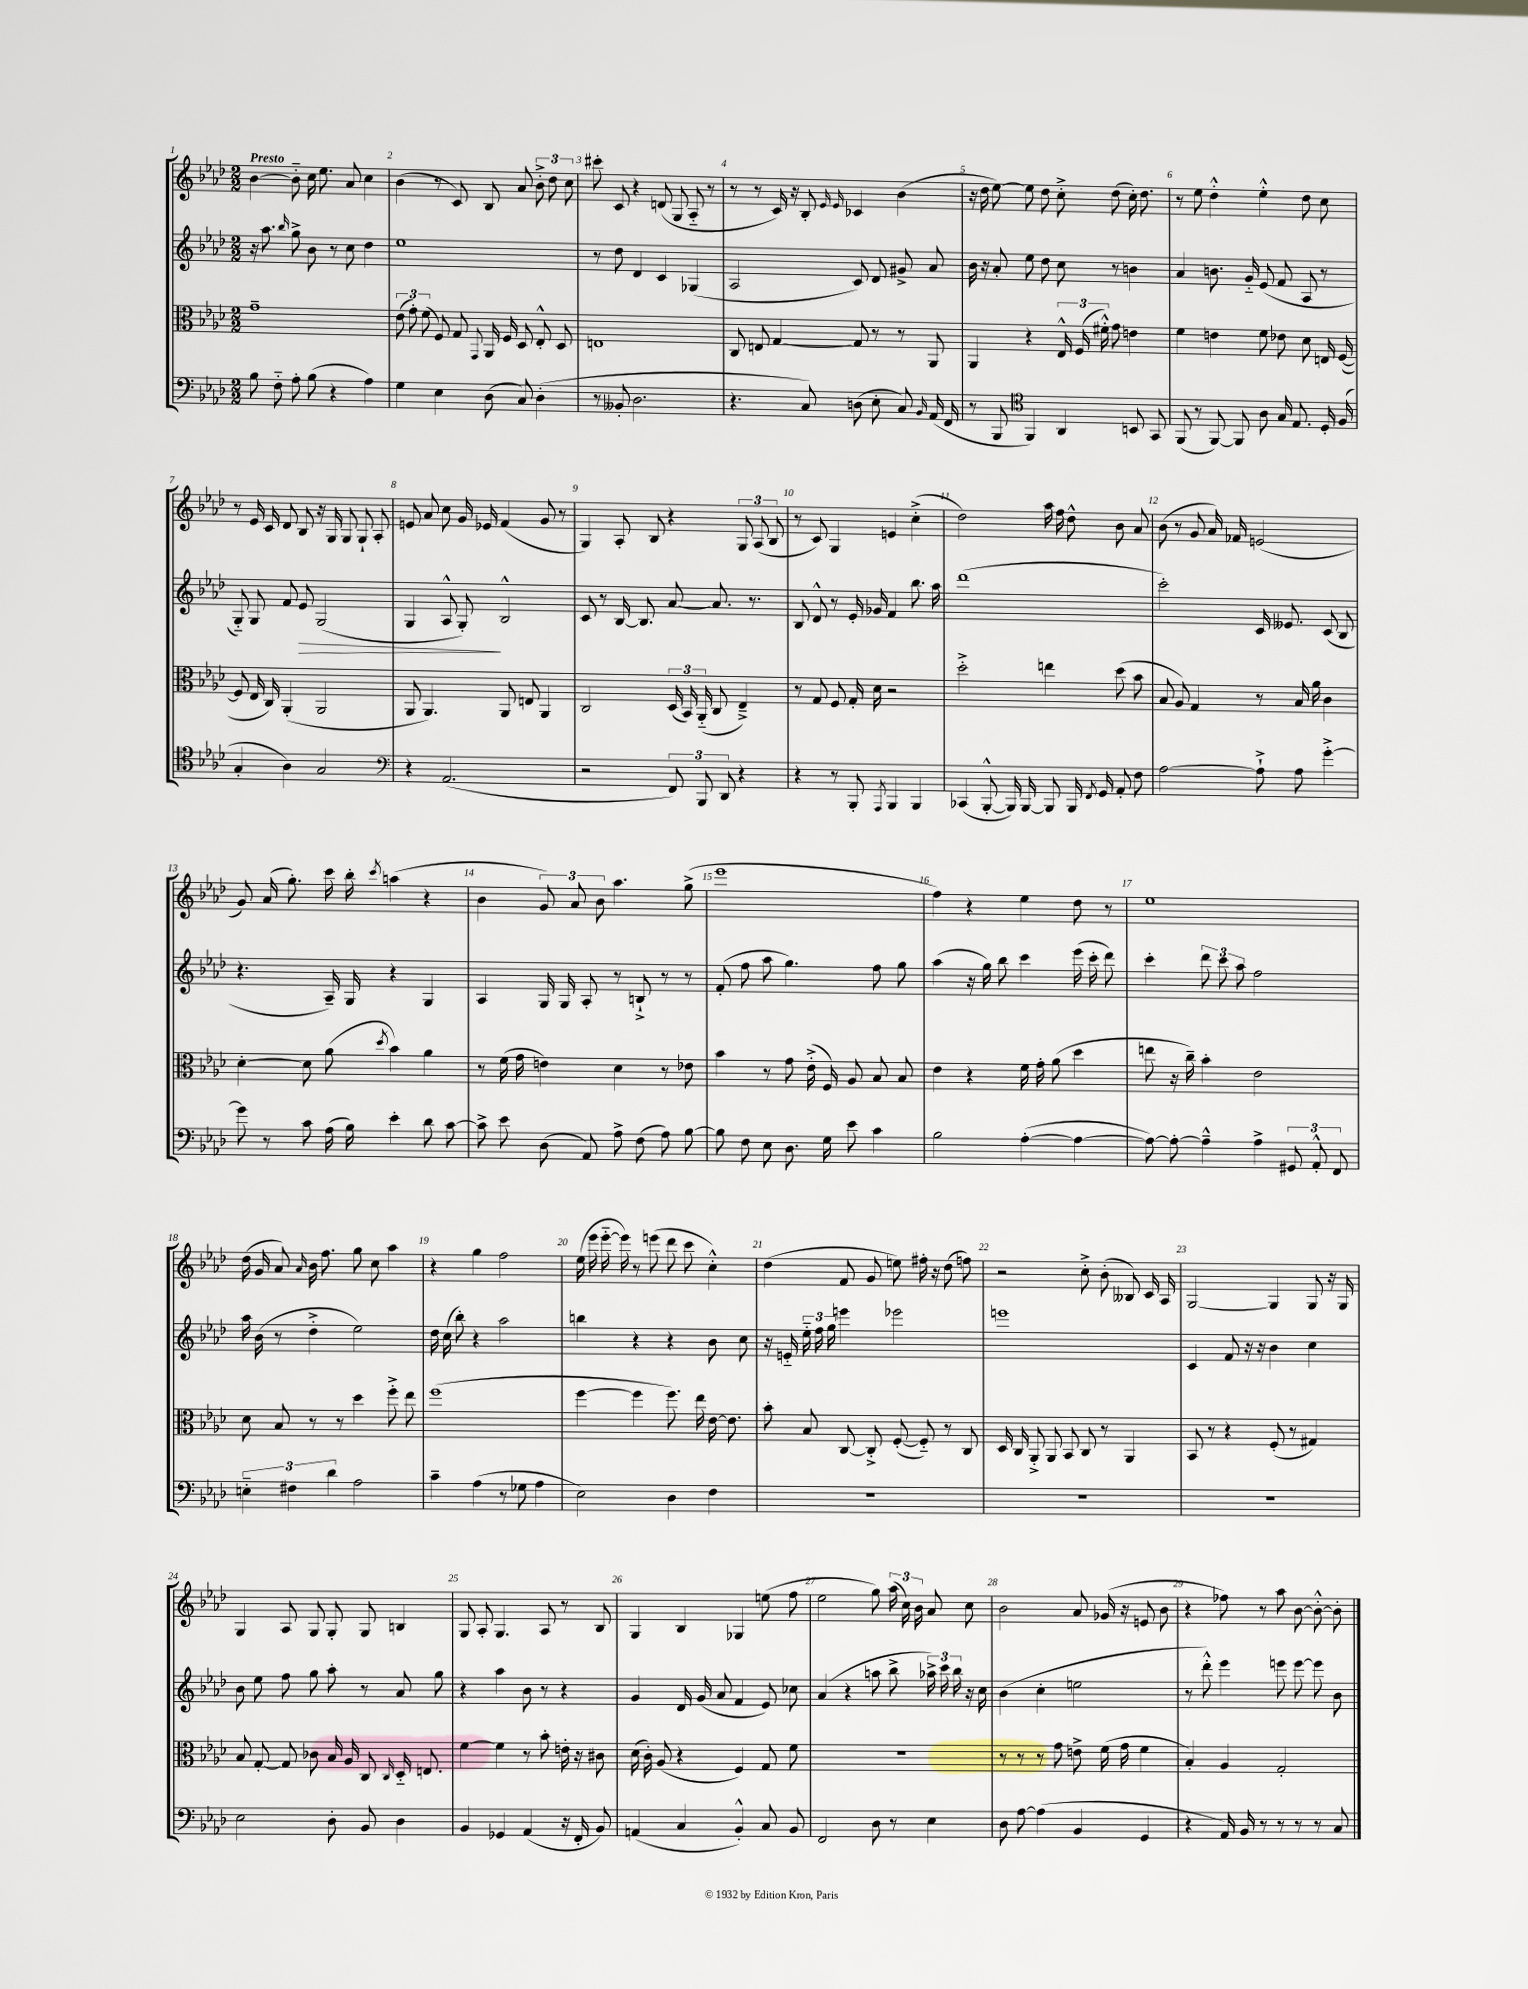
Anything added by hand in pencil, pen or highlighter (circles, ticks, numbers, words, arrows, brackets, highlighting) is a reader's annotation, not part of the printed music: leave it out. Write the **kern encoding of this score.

**kern	**kern	**kern	**kern
*staff4	*staff3	*staff2	*staff1
*clefF4	*clefC3	*clefG2	*clefG2
*k[b-e-a-d-]	*k[b-e-a-d-]	*k[b-e-a-d-]	*k[b-e-a-d-]
*M2/2	*M2/2	*M2/2	*M2/2
8B-\	1g~	16r	[4b-\
.	.	8.aa-\	.
8F'~\	.	.	.
.	.	16qqbb-/	.
8A-'\	.	8gg^\	8b-'~\]
(8B-\	.	8b-\	16cc\
.	.	.	8.ee-\
4r	.	8r	.
.	.	8cc\	8a-/
4A-\)	.	4dd-\	4cc\
=	=	=	=
4G\	(12e-\	1ee-	(4b-\
.	12g'\)	.	.
.	(12f\	.	.
4E-\	8F/)	.	8r
.	8G/	.	8c/)
.	8qqGG/	.	.
(8D-\	16AA-/	.	8B-/
.	16F/	.	.
8C/)	8D-/	.	8a-/
(4D-'\	8E-'^^/	.	12b-'^\
.	.	.	12dd-\
.	8D-/	.	.
.	.	.	12cc\
=	=	=	=
8r	1E	8r	8ccc#'\
8BB--'/	.	8dd-\	8c/
2.D-\	.	4d-/	4r
.	.	4c/	(8d/
.	.	.	8G/
.	.	(4G-/	8A-'~/
.	.	.	8r
=	=	=	=
4.r	8C/	2A-/	8r
.	8E/	.	8r
.	[4G/	.	16c/)
.	.	.	16r
8C/)	.	.	8B-'/
.	.	.	16qqe-/
.	.	.	16qqe-/
(8D\	8G/]	8c/)	4c-/
8E-'\	8r	8d-/	.
8C/)	8r	8g#^/	(4b-\
16qqBB-/	.	.	.
(16AA-/	8AA-/	8a-/	.
16FF/	.	.	.
=	=	=	=
8r	4AA-/	16b-\	16r
.	.	16r	16dd-\
8BBB-/	.	8a-'/	[8ee-\)
*clefC4	*	*	*
4FF/)	4r	8ee-\	8ee-\]
.	.	8dd-\	8dd-\
4AA-/	24E-^^/	8cc\	8cc'^\
.	(24F/	.	.
.	24f#'^^\)	.	.
.	8g\	8r	(8dd-\
8BB/	4e\	4b\	16cc'\)
.	.	.	8.dd-\
8GG/	.	.	.
=	=	=	=
(8FF/	4f\	4a-/	8r
8r	.	.	8ee-\
[8FF/)	4e\	8.b\	4dd-'^^\
8FF/]	.	.	.
.	.	16g'~/	.
8A-\	8f\	(8e-/	4ee-'^^\
16G/	8e-\	8f/	.
8.E-/	.	.	.
.	8d-\	8A-/	8dd-\
16D-'/	16E/	8r	8cc\
(16F/	([16F/	.	.
=	=	=	=
4G'/	8F/]	8G'~/)	8r
.	16E-/	8G/	16e-/
.	16C/)	.	16c/
4A-\)	(4AA-'/	8f/	8d-/
.	.	8e-/	8B-/
2G/	2AA-/	(2G/	16r
.	.	.	16G/
.	.	.	8G/
.	.	.	8G`/
.	.	.	8A-'/
=	=	=	=
*clefF4	*	*	*
4r	8AA-/	4G/	8e/
.	4.AA-/)	.	8a-/
(2.AA-/	.	8A-^^/	8cc\
.	.	8G'/)	16g/
.	.	.	16e-/
.	8AA-/	2B-^^/	(4f/
.	8E/	.	.
.	4AA-/	.	8g/
.	.	.	8r
=	=	=	=
2r	2C/	8c/	4G/)
.	.	8r	.
.	.	[16B-/	8A-'/
.	.	8.B-/]	.
.	.	.	8B-/
12FF/)	(24D-/	[8a-/	4r
.	24BB-/)	.	.
12BBB-/	(24AA-'~/	.	.
.	8C/	8.a-/]	.
12DD-/	.	.	.
4r	4E-~^/)	.	12G/
.	.	8.r	.
.	.	.	(12A-/
.	.	.	12B-/
=	=	=	=
4r	8r	8B-/	8r
.	8G/	8d-^^/	8c/)
8r	8F/	8r	4G/
8BBB-'/	16G'/	16e-'/	.
.	16d-\	16g-/	.
8qAAA-/	.	.	.
4BBB-/	2r	4f/	4e/
4BBB-/	.	8.bb-\	(4cc'^\
.	.	16aa-\	.
=	=	=	=
(4CC-/	2dd-'^\	(1ddd-	2dd-\)
[8BBB-'^^/	.	.	.
16BBB-/])	.	.	.
[16BBB-/	.	.	.
8BBB-/]	4ee\	.	16aa-\
.	.	.	16ff\
16BBB-/	.	.	8dd-^^\
8qFF/	.	.	.
16GG/	.	.	.
8AA-'/	(8dd-\	.	8b-\
8F\	8b-\	.	8a-/
=	=	=	=
[2A-\	8B-/	2ccc'\)	(8b-\
.	8A-/)	.	8r
.	4G/	.	8g/
.	.	.	16a-/)
.	.	.	16f-/
8A-`^\]	8r	16c/	(2e/
.	.	8.e--/	.
8A-\	16B-/	.	.
.	16a-\	.	.
[4g'^\	4c\	(8c/	.
.	.	8B-/	.
=	=	=	=
8g\]	[4d-'\	4.r	8g/)
8r	.	.	(16a-/
.	.	.	8.gg'\)
8c\	8d-\]	.	.
(16A-\	(8a-\	16A-~/)	16ccc\
16B-\)	.	16G/	16bb-'\
.	8qdd-/	.	8qccc/
4e-'\	4b-\)	4r	(4aa\
8d-\	4a-\	4G/	4r
[8c\	.	.	.
=	=	=	=
8c^\]	8r	4A-/	4b-\
8e-\	(16f\	.	.
.	16g\	.	.
(8D-\	4e\)	16G/	12g/)
.	.	16G/	.
.	.	.	12a-/
8AA-/)	.	8A-'/	.
.	.	.	12b-\
8A-^\	4d-\	8r	4.aa-\
(8F\	.	8B`^/	.
8A-\)	8r	8r	.
[8B-\	8e-\	8r	(8gg^\
=	=	=	=
8B-\]	4b-\	(8f'/	1eee-
8F\	.	8ff\	.
8E-\	8r	8aa-\	.
8.D-\	8g\	4.gg\)	.
.	(16e-'^\	.	.
16G\	16F/)	.	.
8e-\	8A-/	.	.
4c\	8B-/	8ff\	.
.	8B-/	8gg\	.
=	=	=	=
2B-\	4e-\	(4aa-\	4ff\)
.	4r	16r	4r
.	.	16gg\)	.
.	.	8bb-\	.
([4A-'\	16f\	4ccc\	4ee-\
.	16g'\	.	.
.	(8a-\	.	.
4A-\_	4dd-\	(16eee-\	8dd-\
.	.	16ccc'\	.
.	.	8ddd-\)	8r
=	=	=	=
8A-\_)	8ee\	4ccc'\	1ee-
8A-'\_	16r	.	.
.	16cc~\)	.	.
4A-~^^\]	4b-'\	12ddd-\	.
.	.	12ccc\	.
.	.	12aa-\	.
4A-^\	2e-\	2ff\	.
12GG#/	.	.	.
12AA-'^^/	.	.	.
12FF/	.	.	.
=	=	=	=
6E'~\	8d-\	16aa-\	(16dd-\
.	.	(16b-\	16g/
.	8B-/	8r	8a-/)
6F#\	.	.	.
.	.	.	16qqa-/
.	8r	4dd-'^\	16b-\
.	.	.	8.ff\
6d-\	.	.	.
.	8r	.	.
2A-\	4dd-\	2ee-\)	8gg\
.	.	.	8cc\
.	8ff'^\	.	4aa-\
.	8ee-\	.	.
=	=	=	=
4c~\	(1ff	16dd-\	4r
.	.	(16cc\	.
.	.	8bb-'\)	.
(4A-\	.	4r	4gg\
8r	.	2aa-\	2ff\
8G-\	.	.	.
4A-\	.	.	.
=	=	=	=
2E-\)	[4ff\	4bb\	(16ee-\
.	.	.	16eee-\
.	.	.	[16eee-'~\
.	.	.	16eee-\])
.	4ff\]	4r	8r
.	.	.	(8eee\
4D-\	8.ff\)	4r	8ddd-\
.	.	.	8ccc\
.	16ee-\	.	.
4F\	[16e-\	8b-\	4cc'^^\)
.	8.e-\]	.	.
.	.	8cc\	.
=	=	=	=
1r	8b-'\	16r	(4dd-\
.	.	16e'~/	.
.	8B-/	24ee-'~\	.
.	.	24ff\	.
.	.	24gg\	.
.	[8C/	4eee\	8f/
.	8C'^/]	.	8g/
.	([8F'/	2eee-\	8ee\)
.	8F'~/])	.	16ff#'\
.	.	.	16r
.	8r	.	(8dd-\
.	8C/	.	8ff\)
=	=	=	=
1r	16D-/	1eee	2r
.	16C/	.	.
.	8AA-'^/	.	.
.	8AA-/	.	.
.	8BB-/	.	.
.	8C/	.	8cc'^\
.	8r	.	(8b-'\
.	4AA-/	.	8B--/)
.	.	.	16c/
.	.	.	16A-/
=	=	=	=
1r	8BB-/	4c/	[2G/
.	8r	.	.
.	4r	8f/	.
.	.	16r	.
.	.	16r	.
.	(8F'/	4b-\	4G/]
.	8r	.	.
.	4G#/)	4cc\	8G/
.	.	.	16r
.	.	.	16G/
=	=	=	=
2E-\	8B-/	8b-\	4G/
.	[8G'/	8ee-\	.
.	8G/]	8ff\	8A-/
.	8c-\	8gg\	8G/
8D-'\	16B-/	8aa-'\	8G'/
.	16A-/	.	.
8BB-/	8C/	8r	8G/
.	16qqC/	.	.
4D-\	16D-'~/	8a-/	4B/
.	8.E/	.	.
.	.	8gg\	.
=	=	=	=
4BB-/	[4f\	4r	8G/
.	.	.	8A-'/
4GG-/	4f\]	4aa-\	4.G/
(4AA-/	8r	8b-\	.
.	8b-'\	8r	8A-/
16r	16e'\	4r	8r
16FF'/	16r	.	.
8BB-/)	8c#\	.	8B-/
=	=	=	=
(4AA/	(16d-\	4g/	4G/
.	16c'\)	.	.
.	(8A-/	.	.
4C/	4r	16d-/	4B-/
.	.	(16g/	.
.	.	8a-/	.
4BB-'^^/)	4F/)	4f/	4G-/
8C/	8G/	8e-/)	(8ee\
8BB-/	8f\	8cc-\	8ff\
=	=	=	=
2FF/	1r	(4a-/	2ee-\
.	.	4r	.
8D-\	.	8aa\	8gg\)
8r	.	8bb-^\	(24aa-\
.	.	.	24cc\)
.	.	.	24b-\
4E-\	.	24aa-^\)	8a-/
.	.	24ccc\	.
.	.	24bb-\	.
.	.	16r	8cc\
.	.	16cc\	.
=	=	=	=
8D-\	8r	(4b-\	2b-\
[8A-\	8r	.	.
(4A-\]	8r	4cc'\	.
.	8g\	.	.
4BB-/	8e^\	2ee\	8a-/
.	(16f\	.	(16g-/
.	16g\	.	16r
4GG/	4f\	.	8e/
.	.	.	8b-\
=	=	=	=
4r	4B-'/)	8r	4r
.	.	8ddd-'^^\)	.
16AA-/)	4A-/	4eee-\	8ff-\)
16BB-/	.	.	.
8r	.	.	8r
8r	2G'/	8eee\	8aa-\
8r	.	[8eee\	[8b-\
8r	.	8eee\]	8b-'^^\_
8C/	.	8b-\	8b-'\]
==	==	==	==
*-	*-	*-	*-
